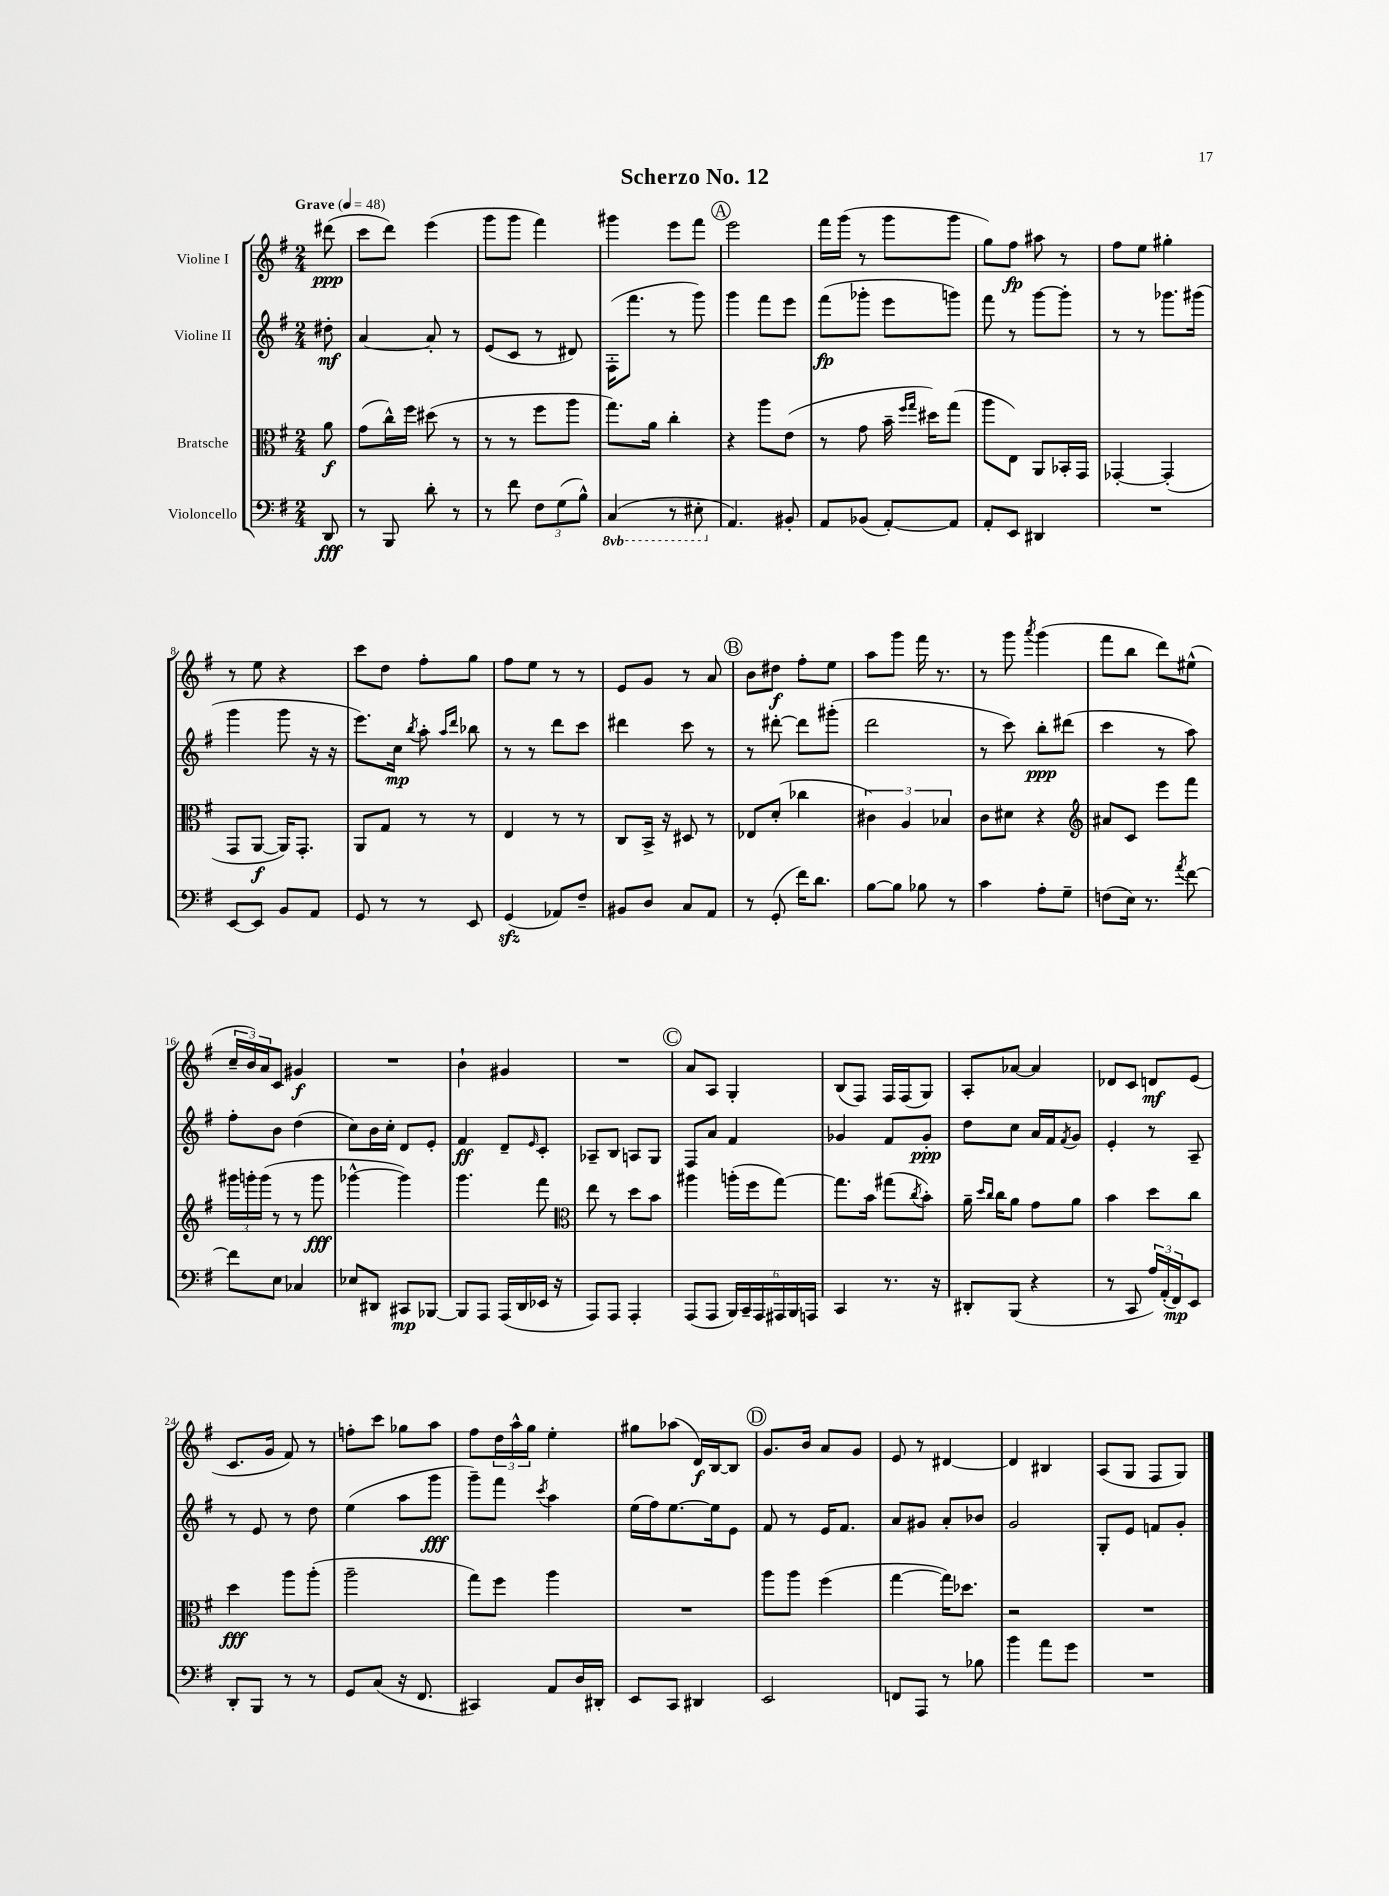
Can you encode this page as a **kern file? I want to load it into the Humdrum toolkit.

**kern	**kern	**kern	**kern
*staff4	*staff3	*staff2	*staff1
*clefF4	*clefC3	*clefG2	*clefG2
*k[f#]	*k[f#]	*k[f#]	*k[f#]
*M2/4	*M2/4	*M2/4	*M2/4
*MM48	*MM48	*MM48	*MM48
8DD/	8a\	8dd#'\	(8ddd#\
=	=	=	=
8r	(8g\L	[4a/	8ccc\L
8BBB/	16cc^^\L)	.	8ddd\J)
.	16ff#\JJ	.	.
8d'\	(8dd#\	8a'/]	(4eee\
8r	8r	8r	.
=	=	=	=
8r	8r	(8e/L	8ggg\L
8f#\	8r	8c/J	8ggg\J
12F#\L	8ff#\L	8r	4fff#\)
(12G\	.	.	.
.	8aa\J	8d#/)	.
12B^^\J)	.	.	.
=	=	=	=
(4CC/	8.gg\L)	(16F#'\LK	4ggg#\
.	.	8.fff#\J	.
.	16a\Jk	.	.
8r	4cc'\	8r	8eee\L
8EE#'\	.	8ggg\)	8fff#\J
=	=	=	=
4.AA/)	4r	4ggg\	2eee\
.	8aa\L	8fff#\L	.
8BB#'/	(8e\J	8eee\J	.
=	=	=	=
8AA/L	8r	(8fff#\L	16fff#\LL
.	.	.	(16ggg\JJ
(8BB-/J	8g\	8ggg-'\J	8r
[8AA'/L)	16b~\	8eee\L	8ggg\L
.	16qqff#/LL	.	.
.	16qqgg/JJ	.	.
.	16dd#\LK)	.	.
8AA/]J	(8gg\J	8ggg\J)	8ggg\J
=	=	=	=
8AA'/L	8aa\L	8fff#\	8gg\L)
8EE/J	8E\J)	8r	8ff#\J
4DD#/	8AA/L	[8ggg\L	8aa#\
.	16BB-'/L	8ggg'\]J	8r
.	16GG/JJ	.	.
=	=	=	=
2r	[4GG-'/	8r	8ff#\L
.	.	8r	8ee\J
.	(4GG-'/]	8.ggg-\L	4gg#'\
.	.	(16ggg#\Jk	.
=	=	=	=
[8EE/L	8GG/L	4ggg\	8r
8EE/]J	[8AA/J	.	8ee\
8BB/L	16AA/]LK)	8ggg\	4r
.	8.GG'/J	.	.
8AA/J	.	16r	.
.	.	16r	.
=	=	=	=
8GG/	8AA/L	8.eee\L)	8ccc\L
8r	8G/J	.	8dd\J
.	.	16cc\Jk	.
.	.	8qbb/	.
8r	8r	8aa'\	8ff#'\L
.	.	16qqaa/LL	.
.	.	16qqddd/JJ	.
8EE/	8r	8bb-\	8gg\J
=	=	=	=
(4GG/	4E/	8r	8ff#\L
.	.	8r	8ee\J
8AA-/L)	8r	8ddd\L	8r
8F#~/J	8r	8ccc\J	8r
=	=	=	=
8BB#/L	8C/L	4ddd#\	8e/L
8D/J	16BB^/Jk	.	8g/J
.	16r	.	.
8C/L	8D#/	8ccc\	8r
8AA/J	8r	8r	8a/
=	=	=	=
8r	8E-/L	8r	8b\L
(8GG'/	(8d'/J	[8ddd#'\	8dd#\J
16f#\LK)	4cc-\	8ddd#\]L	8ff#'\L
8.d\J	.	.	.
.	.	(8ggg#'\J	8ee\J
=	=	=	=
[8B\L	6c#\)	2ddd\	8aa\L
8B\]J	.	.	8ggg\J
.	6A/	.	.
8B-\	.	.	16fff#\
.	.	.	8.r
.	6B-/	.	.
8r	.	.	.
=	=	=	=
4c\	8c\L	8r	8r
.	8d#\J	8ccc\)	8ggg\
.	.	.	8qaaa/
8A'\L	4r	8bb'\L	(4ggg\
8G~\J	.	(8ddd#\J	.
=	=	=	=
*	*clefG2	*	*
(8F\L	8a#/L	4ccc\	8fff#\L
16E\Jk)	8c/J	.	8bb\J
8.r	.	.	.
.	8eee\L	8r	8ddd\L)
8qa/	.	.	.
[8f#\	8fff#\J	8aa\)	(8ee#^^\J
=	=	=	=
8f#\]L	24ggg#\LL	8ff#'\L	24cc~/LL
.	24ggg'\	.	24b/)
.	(24ggg\JJ	.	24a/J
8E\J	8r	8b\J	8c/J
4C-/	8r	(4dd\	4g#/
.	8ggg\	.	.
=	=	=	=
8E-/L	[4ggg-^^\	8cc\L)	2r
8DD#/J	.	16b\L	.
.	.	16cc'\JJ	.
8CC#/L	4ggg-\])	8d/L	.
[8BBB-/J	.	8e'/J	.
=	=	=	=
8BBB-/]L	4.ggg\	4f#/	4b`\
8AAA/J	.	.	.
(16AAA/LL	.	8d~/L	4g#/
16DD/	.	.	.
.	.	16qqe/	.
16EE-/JJ	8fff#\	8c'/J	.
16r	.	.	.
=	=	=	=
*	*clefC3	*	*
8AAA/L)	8ee\	8A-~/L	2r
8AAA/J	8r	8B/J	.
4AAA'/	8dd\L	8A/L	.
.	8b\J	8G/J	.
=	=	=	=
(8AAA/L	4aa#\	8F#/L	8a/L
8AAA/J	.	8a/J	8A/J
24BBB/LL)	(16aa'\LL	4f#/	4G'/
24CC~/	.	.	.
.	16ff#\J	.	.
24AAA/	.	.	.
24AAA#/	[8gg\J)	.	.
24BBB/	.	.	.
24AAA/JJ	.	.	.
=	=	=	=
4CC/	8.gg\]L	4g-/	(8B/L
.	.	.	8F#/J)
.	16b\Jk	.	.
8.r	(8gg#\L	8f#/L	16F#/LL
.	.	.	(16F#/J
.	8qcc/	.	.
.	8b'\J)	8g-'/J	8G/J)
16r	.	.	.
=	=	=	=
8DD#'/L	16a~\	8dd\L	8A'/L
.	16qqdd/LL	.	.
.	16qqcc/JJ	.	.
.	16cc\LK	.	.
(8BBB/J	8a\J	8cc\J	[8a-/J
4r	8g\L	16a/LL	4a-/]
.	.	16f#/J	.
.	.	8qf#/	.
.	8a\J	8g/J	.
=	=	=	=
8r	4b\	4e'/	8d-/L
8CC/	.	.	8c/J
24A/LL)	8dd\L	8r	8d/L
(24AA'/	.	.	.
24FF#/J)	.	.	.
8EE/J	8cc\J	8A~/	(8e/J
=	=	=	=
8DD'/L	4dd\	8r	8.c/L
8BBB/J	.	8e/	.
.	.	.	16g/Jk
8r	8aa\L	8r	8f#/)
8r	(8aa'\J	8dd\	8r
=	=	=	=
8GG/L	2aa~\	(4ee\	8ff'\L
(8C/J	.	.	8ccc\J
16r	.	8aa\L	8gg-\L
8.FF#/	.	.	.
.	.	8ggg\J	8aa\J
=	=	=	=
4CC#/)	8gg\L)	8ggg~\L)	8ff#\L
.	8ff#\J	8fff#\J	24dd\L
.	.	.	24aa^^\
.	.	.	24gg\JJ
.	.	8qccc/	.
8AA/L	4aa\	4aa\	4ee'\
16D/L	.	.	.
16DD#'/JJ	.	.	.
=	=	=	=
8EE/L	2r	(16ee\LL	8gg#\L
.	.	16ff#\J)	.
8CC/J	.	[8.ee\	(8aa-\J
4DD#/	.	.	16d/LL)
.	.	16ee\]k	[16B/J
.	.	8e\J	8B/]J
=	=	=	=
2EE/	8aa\L	8f#/	8.g/L
.	8aa\J	8r	.
.	.	.	16b/Jk
.	(4ff#\	16e/LK	8a/L
.	.	8.f#/J	.
.	.	.	8g/J
=	=	=	=
8FF/L	[4gg\	8a/L	8e/
8AAA/J	.	8g#/J	8r
8r	16gg\]LK)	8a'/L	[4d#/
.	8.dd-\J	.	.
8B-\	.	8b-/J	.
=	=	=	=
4b\	2r	2g/	4d#/]
8a\L	.	.	4B#/
8g\J	.	.	.
=	=	=	=
2r	2r	8G'/L	(8A/L
.	.	8e/J	8G/J
.	.	8f/L	8F#/L
.	.	8g'/J	8G/J)
==	==	==	==
*-	*-	*-	*-
